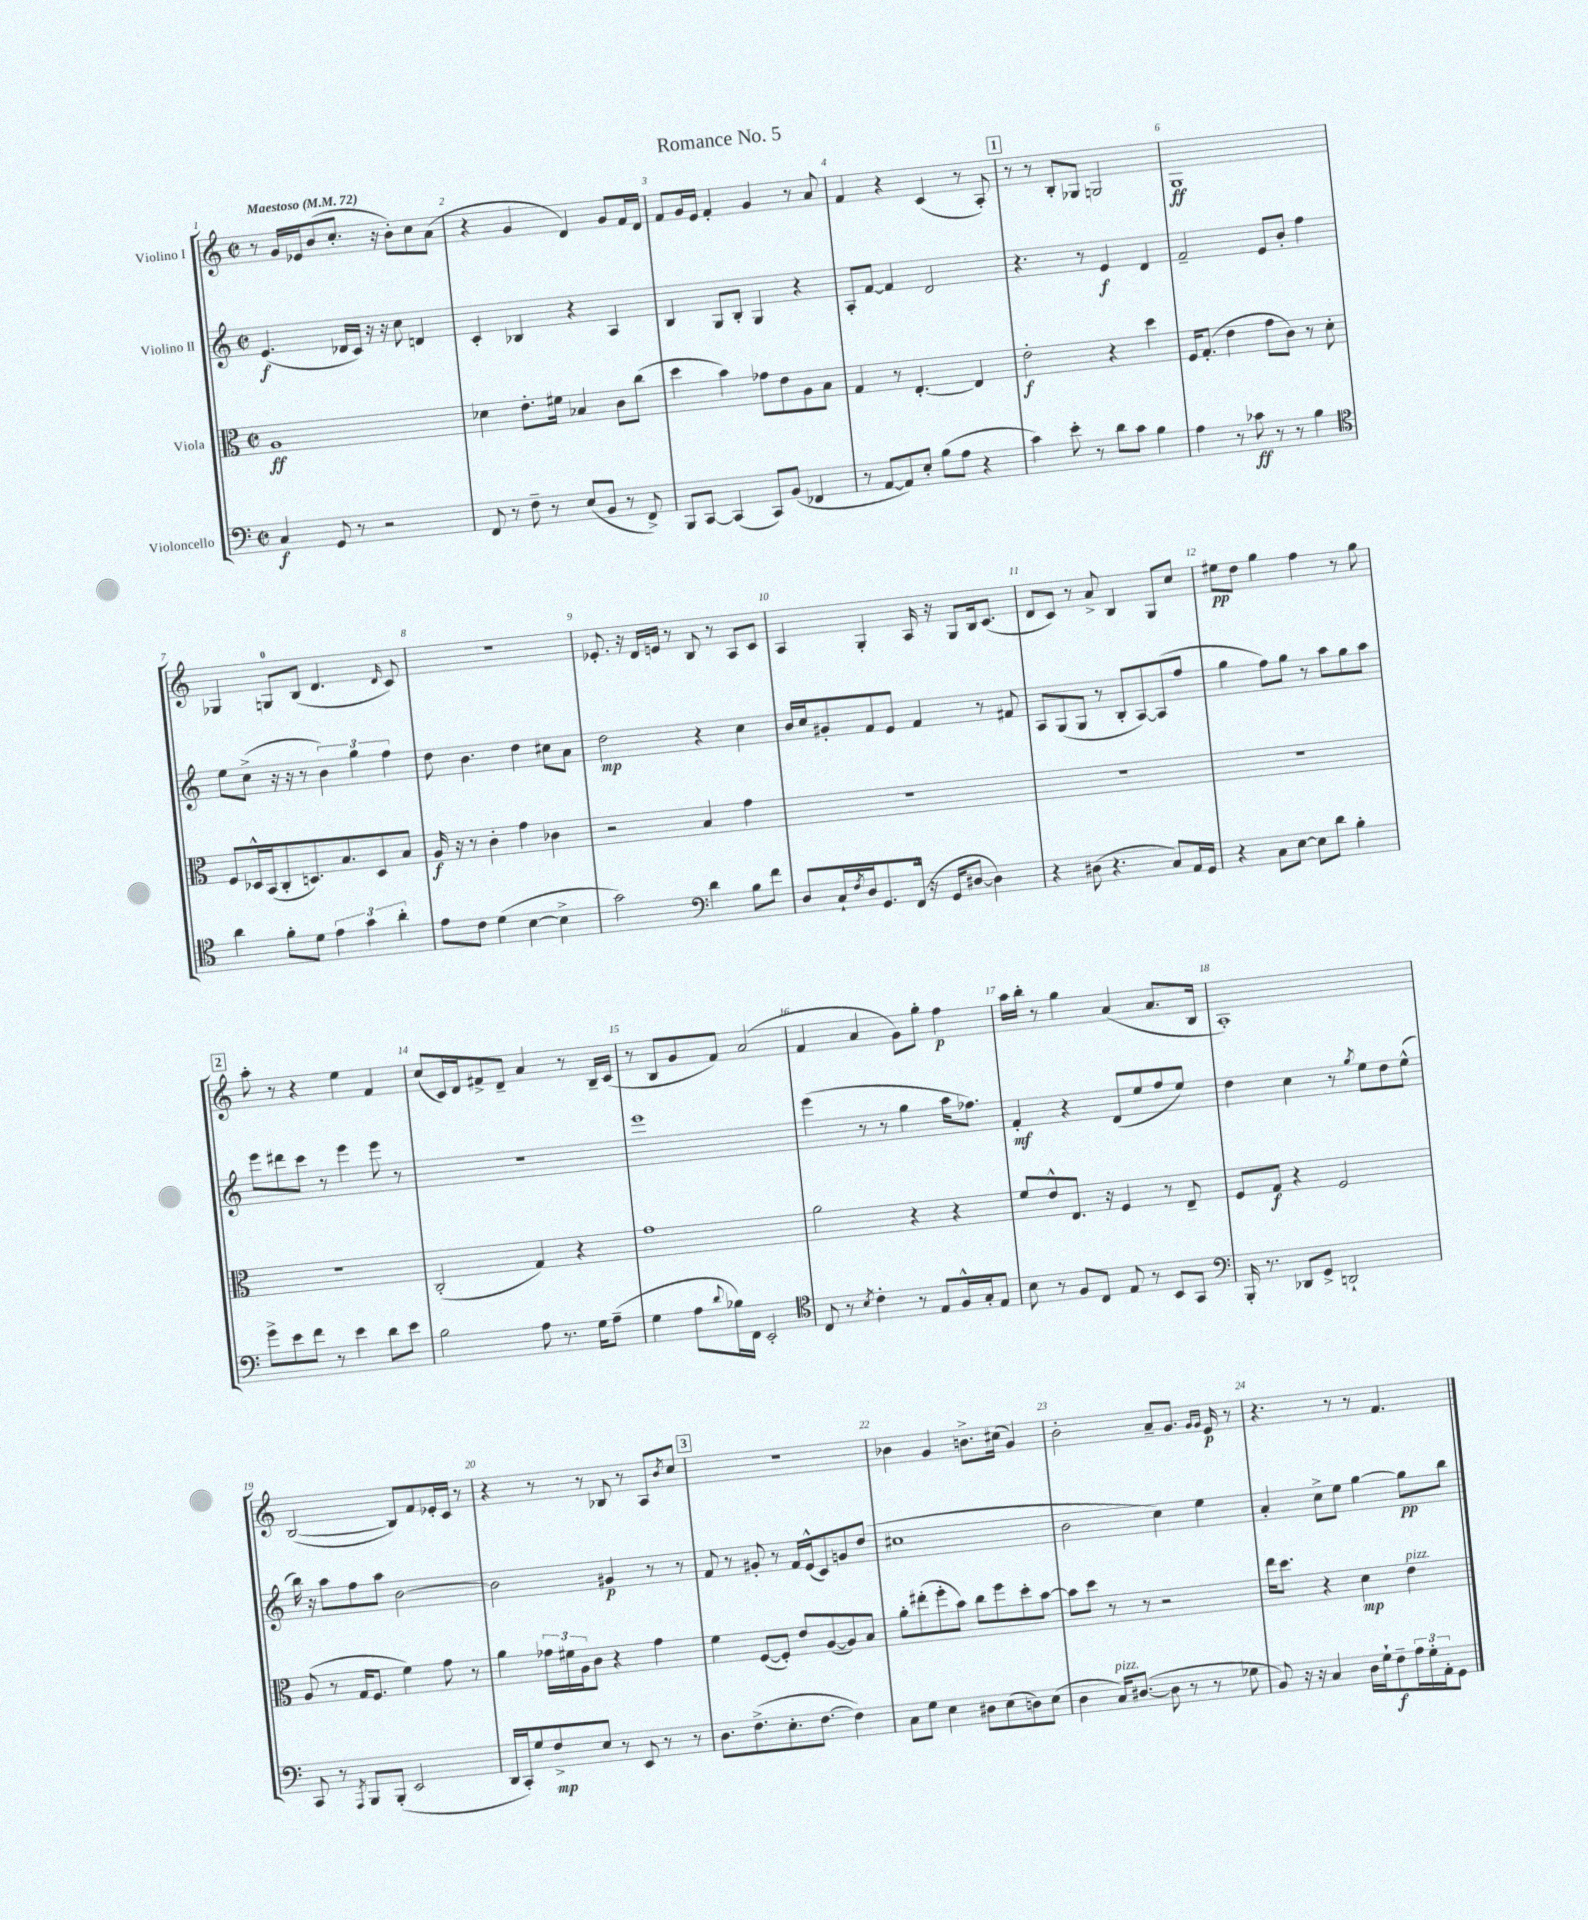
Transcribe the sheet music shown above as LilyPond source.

\header { title = "Romance No. 5" }
<<
\new StaffGroup <<
\new Staff = "s0" \with { instrumentName = "Violino I" } {
    \clef treble \key c \major \defaultTimeSignature \time 2/2 \tempo "Maestoso" 4 = 72
    r8 g'16 ees'16 b'8( c''8.-. r16 b'8-.) c''8 a'8( |
    r4 g'4 d'4) g'8 f'16 d'16 |
    f'8 g'16 e'16 f'4-. g'4 r8 a'8 |
    f'4 r4 c'4( r8 a8-.) |
    \mark \markup { \box "1" } r8 r8 b8-. ges8 g2 |
    g1\ff |
    ges4 g8-0 b8( d'4. \grace { d'16 } c'8) |
    R1 |
    ees'8.-. r16 d'16 e'16 r8 b8 r8 a8 c'8 |
    a4 g4-. a16 r16 g8 b16 c'8.( |
    d'8 c'8) r8 a'8-> b4 g8 c''8 |
    eis''8\pp d''8 g''4 f''4 r8 g''8 |
    \mark \markup { \box "2" } a''8-. r8 r4 e''4 f'4 |
    c''8( c'16) d'16 fis'8-> d'8-- a'4 r8 b16-- c'16( |
    r8 b8 g'8 f'8) a'2( |
    f'4 a'4 g'8) g''8-. f''4\p |
    a''16 b''16-. r8 g''4 a'4( a'8. b16 |
    a1-.) |
    b2~( b8) f'8 ees'16-. c'16 r8 |
    r4 r8 r8 bes8 r8 a8 \acciaccatura { b'8 } c''8 |
    \mark \markup { \box "3" } r1 |
    bes'4 g'4 b'8.-> cis''16( g'4) |
    b'2-. a'8-- g'8. \grace { g'16 g'16 } e'16\p r8 |
    r4. r8 r8 f'4. \bar "|." |
}
\new Staff = "s1" \with { instrumentName = "Violino II" } {
    \clef treble \key c \major \defaultTimeSignature \time 2/2
    e'4.\f( des'16 c'16) r16 r16 c''8 d'4 |
    c'4-. bes4 r4 a4 |
    b4 g8 b8-. g4 r4 |
    a8-. f'8~ f'4 d'2 |
    \mark \markup { \box "1" } r4. r8 e'4\f d'4 |
    f'2-- e'8 b'8-. f''4 |
    e''8 c''8->( r16 r16 r8 \tuplet 3/2 { b'4) g''4 f''4 } |
    d''8 b'4. d''4 cis''8 a'8 |
    d''2\mp r4 c''4 |
    b'16 c''16 gis'8-. f'8 e'8 f'4 r8 fis'8 |
    a8 g8( g8 r8 b8-. a8~) a8( f''8 |
    g''4 f''8) g''8 r8 a''8 g''8 a''8 |
    \mark \markup { \box "2" } e'''8 dis'''8 c'''8 r8 e'''4 e'''8 r8 |
    R1 |
    e'''1 |
    e'''4( r8 r8 g''4 a''16 fes''8.) |
    f'4-.\mf r4 d'8( e''8 f''8 e''8) |
    d''4 c''4 r8 \acciaccatura { g''8 } e''8 d''8 e''8-^( |
    b''16) r16 a''8 f''8 a''8 b'2~ |
    b'2 gis'4\p r8 r8 |
    \mark \markup { \box "3" } f'8 r8 gis'8-. r8 f'16 e'16-^( c'8) g'8 d''8( |
    cis''1 |
    b'2 c''4) e''4 |
    a'4-. c''8-> e''8 g''4~ g''8\pp b''8 \bar "|." |
}
\new Staff = "s2" \with { instrumentName = "Viola" } {
    \clef alto \key c \major \defaultTimeSignature \time 2/2
    a1\ff |
    des'4 e'8.-. fis'16 bes4 c'8 c''8( |
    d''4 b'4) ges'8 e'8 a8 b8 |
    g4 r8 e4.~-. e4 |
    \mark \markup { \box "1" } e'2-.\f r4 d''4 |
    f16 g8.-.( e'4 g'8 c'8) r8 d'8-. |
    f8 des16-^ b,16( c8-. d8.) b8. d8 b8 |
    a16\f r16 r8 c'4-. g'4 ces'4 |
    r2 b4 g'4 |
    R1 |
    R1 |
    R1 |
    \mark \markup { \box "2" } R1 |
    c2-.( g4) r4 |
    g'1 |
    a'2 r4 r4 |
    f'8 e'8-^ e8. r16 f4 r8 e8-- |
    f8 g8\f r4 f2 |
    a8( r8 g16 f8. f'4) g'8 r8 |
    a'4 \tuplet 3/2 { ges'16 fis'16 a16 } c'8 r4 ges'4 |
    \mark \markup { \box "3" } f'4 f8~( f8-.) e'8 a8~( a8) b8 |
    a'8-. eis''8-.( f''8-. b'8) c''8 f''8 d''8-. b'8~ |
    b'8 d''8 r8 r8 r2 |
    e''16 d''8. r4 d'4\mp e'4^\markup { \italic "pizz." } \bar "|." |
}
\new Staff = "s3" \with { instrumentName = "Violoncello" } {
    \clef bass \key c \major \defaultTimeSignature \time 2/2
    c4\f g,8 r8 r2 |
    f,8 r8 f8-- r8 e8( b,8 r8 f,8->) |
    b,,8 c,8~ c,4( c,8) b,8( fes,4 |
    r8 a,8~ a,8) e8-. b8( a8 r4 |
    \mark \markup { \box "1" } c'4) e'8-. r8 d'8 c'8 b4 |
    a4 r8 ces'8\ff r8 r8 b4 |
    \clef tenor a'4 f'8-. d'8 \tuplet 3/2 { e'4 g'4 a'4-. } |
    e'8 c'8 d'4( b4~ b4-> |
    g'2) \clef bass d'4 b8 f'8 |
    d8 c16-! \acciaccatura { f8 } d16 g,8. f,16-^( r16 g,16 dis8~ dis4) |
    r4 dis8( r4. c8) a,16 g,16 |
    r4 c8 e8~ e8 d'8 b4-. |
    \mark \markup { \box "2" } g'8-> e'8 f'8 r8 e'4 d'8 e'8 |
    b2 a8 r8. g16 a8--( |
    g4 a8 \appoggiatura { d'8 } bes16) f,16 e,2-. |
    \clef tenor c8 r8 \acciaccatura { b8 } c'4-. r8 e8 f16-^ g16-. e8 |
    b8 r8 f8 c8 e8 r8 b,8 g,8 |
    \clef bass b,,16-. r8. des,8 g,8-> d,2-! |
    c,8 r8 \acciaccatura { a,,8 } b,,8 b,,8-.( e,2 |
    d,16 c,16-.) g8 f8->\mp e8 r8 e,8 r8 r8 |
    \mark \markup { \box "3" } d8. f8.->( e8.-. f8.~ f4) |
    c8 g8 e4 dis8 e8( d8) e8( |
    d4 c16^\markup { \italic "pizz." }) dis8.~( dis8 r8 r8 ges8 |
    b,8) r16 r16 c4 d16 g16-! f8--\f \tuplet 3/2 { a16 g16-. a,16-. } g,8 \bar "|." |
}
>>
>>
\layout { \context { \Score \override BarNumber.break-visibility = ##(#f #t #t) barNumberVisibility = #all-bar-numbers-visible } }
